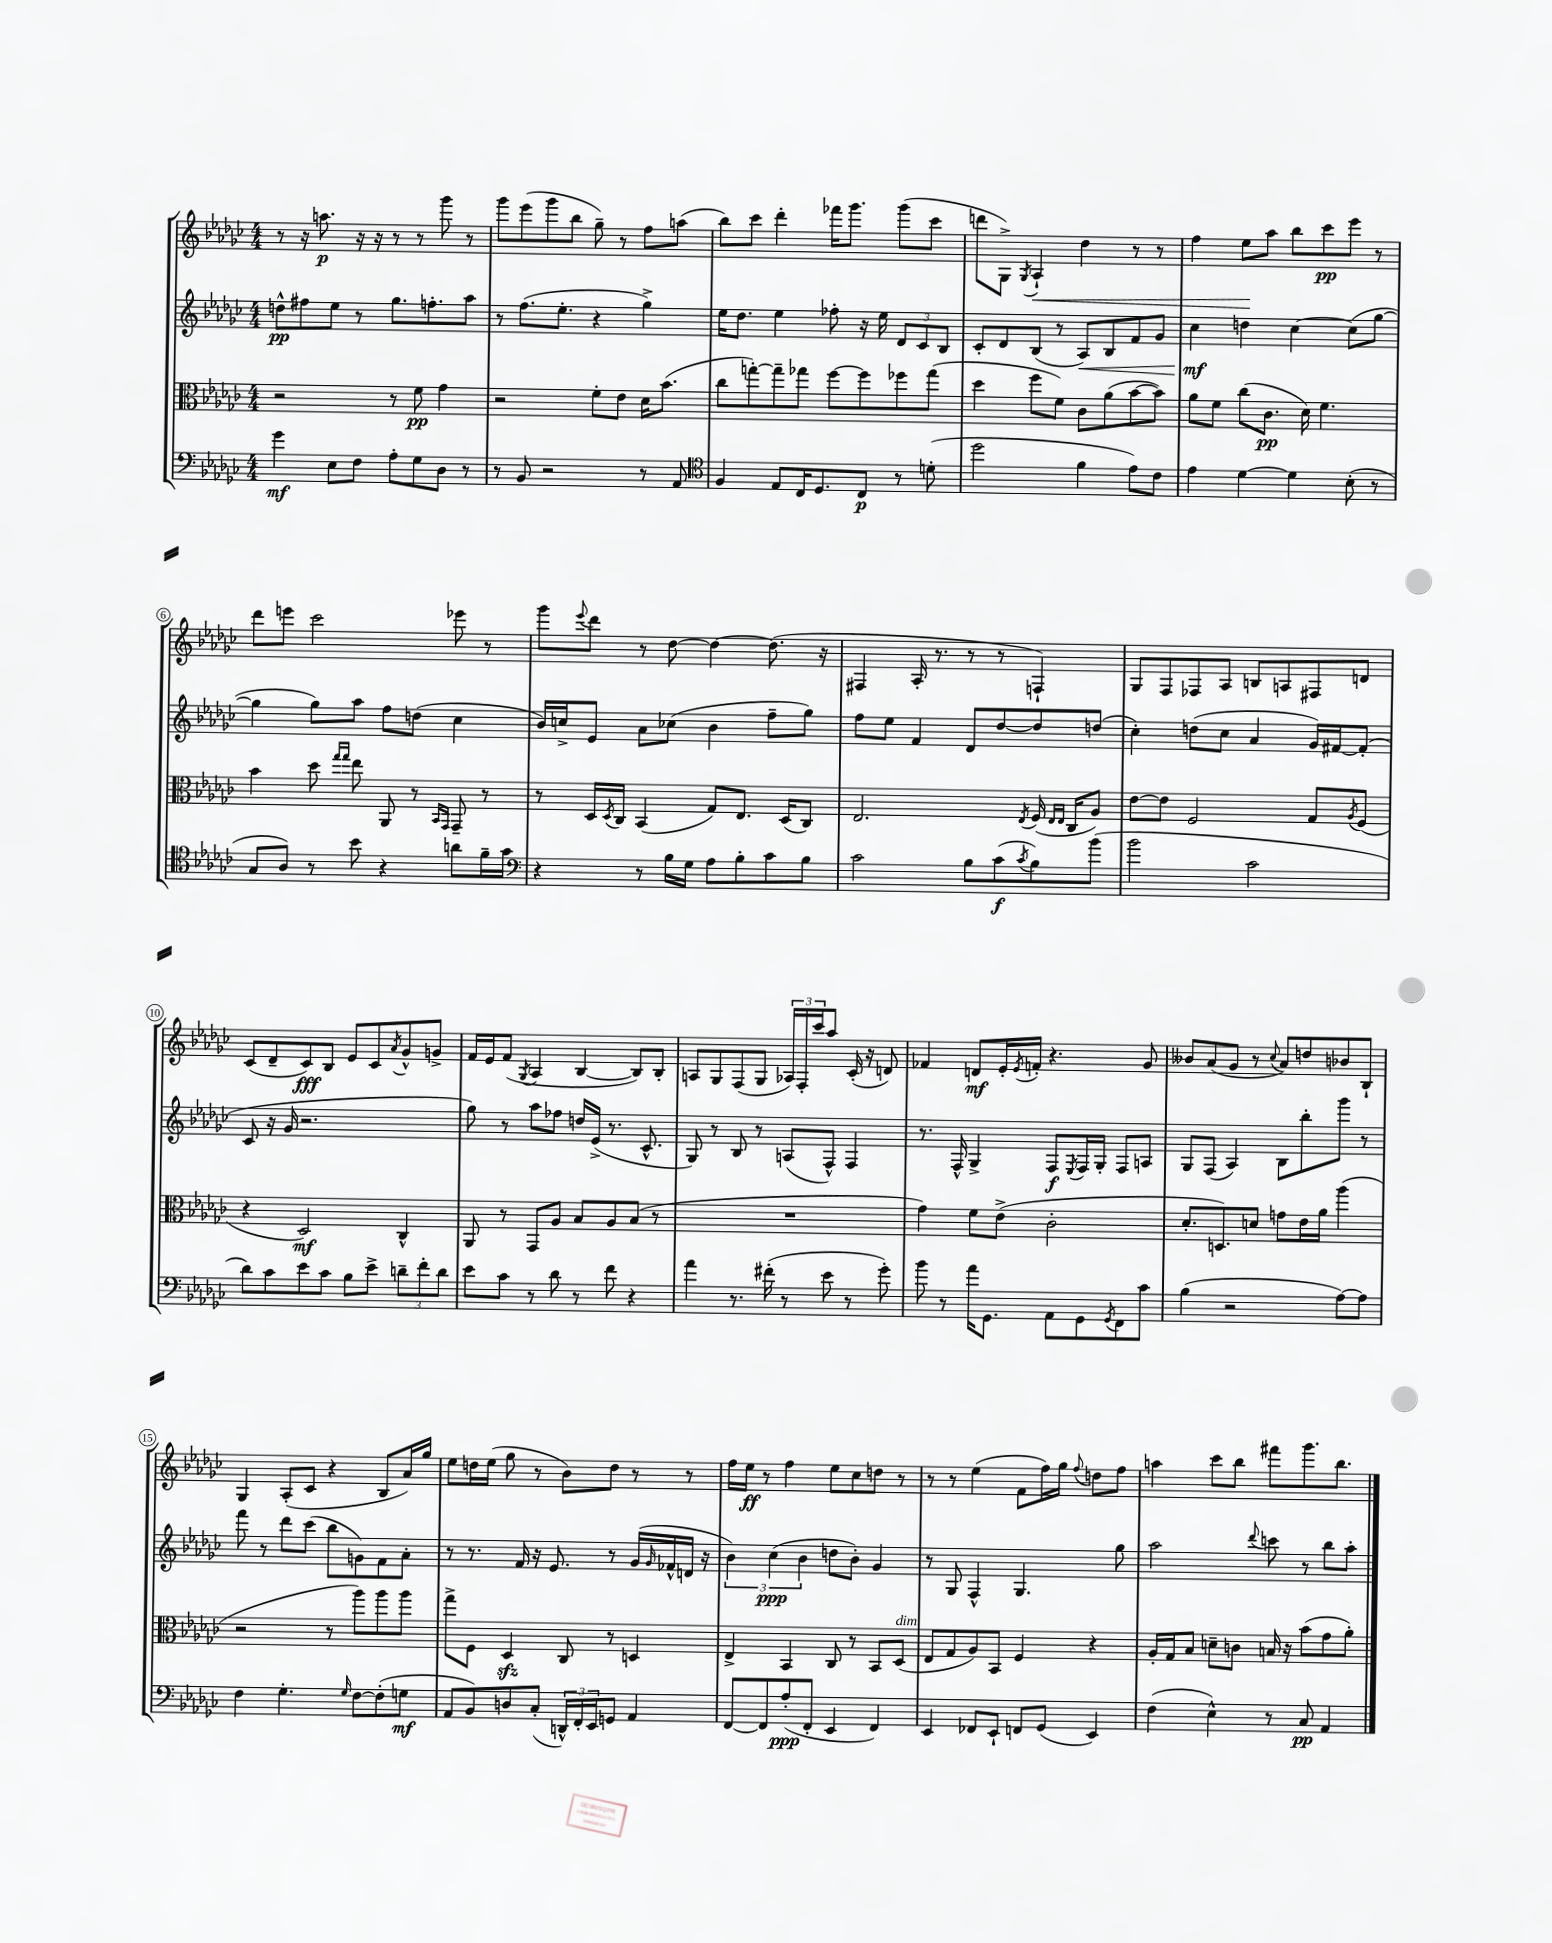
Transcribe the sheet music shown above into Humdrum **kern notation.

**kern	**dynam	**kern	**dynam	**kern	**dynam	**kern	**dynam
*part4	*part4	*part3	*part3	*part2	*part2	*part1	*part1
*staff4	*staff4	*staff3	*staff3	*staff2	*staff2	*staff1	*staff1
*clefF4	*	*clefC3	*	*clefG2	*	*clefG2	*
*k[b-e-a-d-g-c-]	*	*k[b-e-a-d-g-c-]	*	*k[b-e-a-d-g-c-]	*	*k[b-e-a-d-g-c-]	*
*M4/4	*	*M4/4	*	*M4/4	*	*M4/4	*
=1	=1	=1	=1	=1	=1	=1	=1
4g-\	mf	2r	.	8ddn^^\L	pp	8r	.
.	.	.	.	8ff#X\	.	16r	.
.	.	.	.	.	.	8.aan\	p
8E-\L	.	.	.	8ee-\J	.	.	.
8F\J	.	.	.	8r	.	16r	.
.	.	.	.	.	.	16r	.
8A-'\L	.	8r	.	8.gg-\L	.	8r	.
8G-\	.	8f\	pp	.	.	8r	.
.	.	.	.	8.ffn'\	.	.	.
8D-\J	.	4g-\	.	.	.	8ggg-\	.
8r	.	.	.	8aa-\J	.	8r	.
=2	=2	=2	=2	=2	=2	=2	=2
8r	.	2r	.	8r	.	8ggg-\L	.
8BB-/	.	.	.	(8.ff\L	.	(8eee-\	.
2r	.	.	.	.	.	8ggg-\	.
.	.	.	.	8.ee-'\J	.	.	.
.	.	.	.	.	.	8bb-\J	.
.	.	8f'\L	.	4r	.	8gg-~\)	.
.	.	8e-\J	.	.	.	8r	.
8r	.	16d-\KL	.	4gg-^\)	.	8ff\L	.
.	.	(8.b-\J	.	.	.	.	.
8AA-/	.	.	.	.	.	(8aan\J	.
=3	=3	=3	=3	=3	=3	=3	=3
*clefC4	*	*	*	*	*	*	*
4F/	.	8cc-\L	.	16ee-\KL	.	8bb-\L)	.
.	.	.	.	8.dd-\J	.	.	.
.	.	[8ggn'\)	.	.	.	8ccc-\J	.
8E-/L	.	8gg~\]	.	4ee-\	.	4ddd-'\	.
16C-/K	.	8gg-X\J	.	.	.	.	.
8.D-/	.	.	.	.	.	.	.
.	.	[8ff\L	.	8ff-X'\	.	16fff-X\KL	.
.	.	.	.	.	.	8.ggg-\J	.
8C-/J	p	8ff\]	.	16r	.	.	.
.	.	.	.	16ee-\	.	.	.
8r	.	8ff-X\	.	12d-/L	.	(8ggg-\L	.
.	.	.	.	12c-/	.	.	.
(8dn'\	.	(8gg-\J	.	.	.	8ccc-\J	.
.	.	.	.	12B-/J	.	.	.
=4	=4	=4	=4	=4	=4	=4	=4
2dd-\	.	4dd-\	.	8c-'/L	.	8dddn\L	.
.	.	.	.	8d-/	.	8G-^\J)	.
.	.	.	.	.	.	8qG-/	.
!	!	!	!	!	!	!	!LO:HP:b
.	.	8ff\L	.	(8B-/J	.	4A-`/	<
.	.	8f\J)	.	8r	.	.	.
!	!	!	!	!	!LO:HP:b	!	!
4f\	.	8c-\L	.	8A-/L)	<	4dd-\	.
.	.	(8a-\	.	8B-/	.	.	.
8e-\L)	.	[8b-\	.	8f/	.	8r	.
8c-\J	.	8b-\J])	.	8g-/J	.	8r	.
=5	=5	=5	=5	=5	=5	=5	=5
4e-\	.	8a-\L	.	4cc-\	mf	4ff\	.
.	.	8f\J	.	.	.	.	.
[4d-\	.	(8cc-\L	.	4ddn\	[	8ee-\L	.
.	.	8.c-\J	pp	.	.	8aa-\J	[
4d-\]	.	.	.	[4cc-\	.	8bb-\L	.
.	.	16d-\)	.	.	.	.	.
.	.	4.f\	.	.	.	8ccc-\	pp
(8B-'\	.	.	.	(8cc-\L]	.	8eee-\J	.
8r	.	.	.	[8gg-\J	.	8r	.
!!LO:LB:g=z
=6	=6	=6	=6	=6	=6	=6	=6
8G-/L	.	4b-\	.	4gg-\]	.	8ddd-\L	.
8A-/J)	.	.	.	.	.	8eeen\J	.
8r	.	8dd-\	.	8gg-\L)	.	2ccc-\	.
.	.	16qqgg-/LL	.	.	.	.	.
.	.	16qqgg-/JJ	.	.	.	.	.
8b-\	.	8ee-\	.	8aa-\J	.	.	.
4r	.	8AA-/	.	8ff\L	.	.	.
.	.	8r	.	(8ddn\J	.	.	.
.	.	16qqBB-/LL	.	.	.	.	.
.	.	16qqGG-/JJ	.	.	.	.	.
8an\L	.	8GG-~/	.	4cc-\	.	8eee-X\	.
16f~\L	.	8r	.	.	.	8r	.
16g-\JJ	.	.	.	.	.	.	.
=7	=7	=7	=7	=7	=7	=7	=7
*clefF4	*	*	*	*	*	*	*
4r	.	8r	.	16b-/LL)	.	8ggg-\L	.
.	.	.	.	16ccn^/J	.	.	.
.	.	.	.	.	.	8qqeee-/	.
.	.	16D-/LL	.	8e-/J	.	8ddd-\J	.
.	.	8qD-/	.	.	.	.	.
.	.	16C-/JJ	.	.	.	.	.
8r	.	(4BB-/	.	8a-\L	.	8r	.
16B-\LL	.	.	.	(8cc-X\J	.	[8dd-\	.
16G-\JJ	.	.	.	.	.	.	.
8A-\L	.	8G-/L)	.	4b-\	.	4dd-\_	.
8B-'\	.	8.E-/J	.	.	.	.	.
8c-\	.	.	.	8ff~\L	.	(8.dd-\]	.
.	.	(16D-/KL	.	.	.	.	.
8B-\J	.	8C-/J)	.	8gg-\J)	.	.	.
.	.	.	.	.	.	16r	.
=8	=8	=8	=8	=8	=8	=8	=8
2c-\	.	2.E-/	.	8ff\L	.	4F#X/	.
.	.	.	.	8ee-\J	.	.	.
.	.	.	.	4f/	.	16A-'/	.
.	.	.	.	.	.	8.r	.
8B-\L	.	.	.	8d-/L	.	8r	.
(8c-\	f	.	.	[8dd-/	.	8r	.
8qc-/	.	8qE-/	.	.	.	.	.
8B-\)	.	(16F/	.	8dd-/]	.	4Fn`/)	.
.	.	16qqE-/LL	.	.	.	.	.
.	.	16qqE-/JJ	.	.	.	.	.
.	.	16C-/KL	.	.	.	.	.
(8b-\J	.	8A-/J)	.	(8ddn/J	.	.	.
=9	=9	=9	=9	=9	=9	=9	=9
2b-\	.	[8e-\L	.	4cc-'\)	.	8G-/L	.
.	.	8e-\J]	.	.	.	8F/	.
.	.	2F/	.	(8ddn\L	.	8F-X/	.
.	.	.	.	8cc-\J	.	8A-/J	.
2c-\	.	.	.	4a-/	.	8Bn/L	.
.	.	.	.	.	.	8An/	.
.	.	8G-/L	.	16g-/LL)	.	8F#X/	.
.	.	.	.	[16f#X/J	.	.	.
.	.	8qA-/	.	.	.	.	.
.	.	(8F/J	.	(8f#'/J]	.	8dn/J	.
!!LO:LB:g=z
=10	=10	=10	=10	=10	=10	=10	=10
8d-\L)	.	4r	.	8c-/	.	(8c-/L	.
8c-\	.	.	.	16r	.	8d-~/	.
.	.	.	.	16g-/	.	.	.
8e-\	.	2D-/)	mf	2.r	.	8c-/)	fff
8c-\J	.	.	.	.	.	8B-/J	.
8B-\L	.	.	.	.	.	8e-/L	.
8e-^\J	.	.	.	.	.	8c-/	.
.	.	.	.	.	.	8qa-/	.
12dn~\L	.	4C-^^/	.	.	.	8g-^^/	.
12f'\	.	.	.	.	.	.	.
.	.	.	.	.	.	8gn^/J	.
12d\J	.	.	.	.	.	.	.
=11	=11	=11	=11	=11	=11	=11	=11
8e-\L	.	8AA-/	.	8gg-\)	.	16f/LL	.
.	.	.	.	.	.	16e-/J	.
8c-\J	.	8r	.	8r	.	(8f/J	.
.	.	.	.	.	.	8qG-/	.
8r	.	8GG-/L	.	8aa-\L	.	4A-/	.
8d-\	.	8A-/J	.	8ff-X\J	.	.	.
8r	.	8B-/L	.	16ddn/LL	.	[4B-/	.
.	.	.	.	(16e-^/JJ	.	.	.
8f\	.	8A-/	.	8.r	.	.	.
4r	.	(8B-/J	.	.	.	8B-/L])	.
.	.	.	.	8.c-^^/	.	.	.
.	.	8r	.	.	.	8B-'/J	.
=12	=12	=12	=12	=12	=12	=12	=12
4a-\	.	1r	.	8G-/)	.	8An/L	.
.	.	.	.	8r	.	8G-/	.
8.r	.	.	.	8B-/	.	(8F/	.
.	.	.	.	8r	.	8G-/J	.
(16f#X'\	.	.	.	.	.	.	.
8r	.	.	.	(8An/L	.	24A-X/LL)	.
.	.	.	.	.	.	24F'/	.
.	.	.	.	.	.	24ccc-/J	.
8e-\	.	.	.	8F^^/J)	.	8aa-/J	.
8r	.	.	.	4F/	.	(16c-'/	.
.	.	.	.	.	.	16r	.
8g-'\)	.	.	.	.	.	8dn/)	.
=13	=13	=13	=13	=13	=13	=13	=13
8b-\	.	4g-\)	.	8.r	.	4f-X/	.
8r	.	.	.	.	.	.	.
.	.	.	.	16F^^/	.	.	.
16a-\KL	.	8f\L	.	4G-^/	.	8dn/L	mf
8.GG-\J	.	.	.	.	.	.	.
.	.	(8e-^\J	.	.	.	16e-'/L	.
.	.	.	.	.	.	8qe-/	.
.	.	.	.	.	.	16fn'/JJ	.
8AA-\L	.	2c-'\	.	8F/L	f	4.r	.
.	.	.	.	8qE-/	.	.	.
8GG-\	.	.	.	16F/L	.	.	.
.	.	.	.	16G-'/JJ	.	.	.
8qGG-/	.	.	.	.	.	.	.
8FF\	.	.	.	8F/L	.	.	.
8c-\J	.	.	.	8An/J	.	8g-/	.
=14	=14	=14	=14	=14	=14	=14	=14
(4B-\	.	8.d-'/L	.	8G-/L	.	8b--X/L	.
.	.	.	.	(8F/J	.	(8a-/	.
.	.	8.Dn/)	.	.	.	.	.
2r	.	.	.	4A-/)	.	8g-/J	.
.	.	8dn/J	.	.	.	8r	.
.	.	.	.	.	.	8qqcc-/	.
.	.	8gn\L	.	8B-\L	.	8a-/L)	.
.	.	16e-\L	.	8bb-'\	.	8ddn/	.
.	.	16a-\JJ	.	.	.	.	.
[8A-\L)	.	(4aa-\	.	8ggg-\J	.	8b-X/	.
8A-\J]	.	.	.	8r	.	8B-`/J	.
!!LO:LB:g=z
=15	=15	=15	=15	=15	=15	=15	=15
4F\	.	2r	.	8fff\	.	4G-/	.
.	.	.	.	8r	.	.	.
4.G-'\	.	.	.	8ddd-\L	.	(8A-'/L	.
.	.	.	.	(8ccc-\J	.	8c-/J	.
.	.	8r	.	8bb-\L	.	4r	.
16qqG-/	.	.	.	.	.	.	.
[8F\L	.	8aa-\L)	.	8gn\)	.	.	.
(8F'\]	.	8aa-\	.	8f\	.	8B-/L	.
8Gn\J	mf	8aa-\J	.	8a-'\J	.	16a-/L)	.
.	.	.	.	.	.	16gg-/JJ	.
=16	=16	=16	=16	=16	=16	=16	=16
8AA-/L	.	8gg-^\L	.	8r	.	8ee-\L	.
8BB-/)	.	8F\J	.	8.r	.	16ddn\L	.
.	.	.	.	.	.	(16ee-\JJ	.
8Dn/	.	4D-zz/	.	.	.	8gg-\	.
.	.	.	.	16f/	.	.	.
(8C-'/J	.	.	.	16r	.	8r	.
.	.	.	.	8.e-/	.	.	.
24DDn^^/LL)	.	8C-/	.	.	.	8b-\L)	.
24FF'/	.	.	.	.	.	.	.
24EE-/J	.	.	.	.	.	.	.
8GGn/J	.	8r	.	8r	.	8dd\J	.
4AA-/	.	4Dn/	.	(16g-/LL	.	8r	.
.	.	.	.	16qqg-/	.	.	.
.	.	.	.	16f-X^^/	.	.	.
.	.	.	.	16dn/JJ	.	8r	.
.	.	.	.	16r	.	.	.
=17	=17	=17	=17	=17	=17	=17	=17
[8FF/L	.	4E-^/	.	6b-\)	.	16ff\LL	.
.	.	.	.	.	.	16ee-\JJ	ff
8FF/]	.	.	.	.	.	8r	.
.	.	.	.	(6cc-\	ppp	.	.
(8A-'/	ppp	4BB-/	.	.	.	4ff\	.
.	.	.	.	6b-\	.	.	.
8FF'/J	.	.	.	.	.	.	.
4EE-/	.	8C-/	.	8ddn\L	.	8ee-\L	.
.	.	8r	.	8b-'\J)	.	8cc-\	.
4FF/)	.	8BB-/L	.	4g-/	.	8ddn\J	.
!	!	!LO:TX:a:i:t=dim.	!	!	!	!	!
.	.	(8D-/J	.	.	.	8r	.
=18	=18	=18	=18	=18	=18	=18	=18
4EE-/	.	8E-/L	.	8r	.	8r	.
.	.	8G-/	.	8G-/	.	8r	.
8FF-X/L	.	8A-/)	.	4F^^/	.	(4ee-\	.
8EE-`/J	.	8BB-/J	.	.	.	.	.
8FFn/L	.	4F/	.	4.G-/	.	8f\L	.
(8GG-/J	.	.	.	.	.	16ff\L)	.
.	.	.	.	.	.	16gg-\JJ	.
.	.	.	.	.	.	8qqff/	.
4EE-/)	.	4r	.	.	.	8ddn\L	.
.	.	.	.	8gg-\	.	8ff\J	.
=19	=19	=19	=19	=19	=19	=19	=19
(4F\	.	16A-'/LL	.	2aa-\	.	4aan\	.
.	.	16G-/J	.	.	.	.	.
.	.	8B-/J	.	.	.	.	.
4E-^^\)	.	8dn~\L	.	.	.	8ccc-\L	.
.	.	8cn\J	.	.	.	8bb-\J	.
.	.	.	.	8qqddd-/	.	.	.
8r	.	16Bn/	.	8cccn\	.	8fff#X\L	.
.	.	16r	.	.	.	.	.
8C-/	pp	(8b-\L	.	8r	.	8.ggg-\	.
4AA-/	.	8g-\	.	8bb-\L	.	.	.
.	.	.	.	.	.	8.bb-\J	.
.	.	8a-'\J)	.	8aa-'\J	.	.	.
==	==	==	==	==	==	==	==
*-	*-	*-	*-	*-	*-	*-	*-
